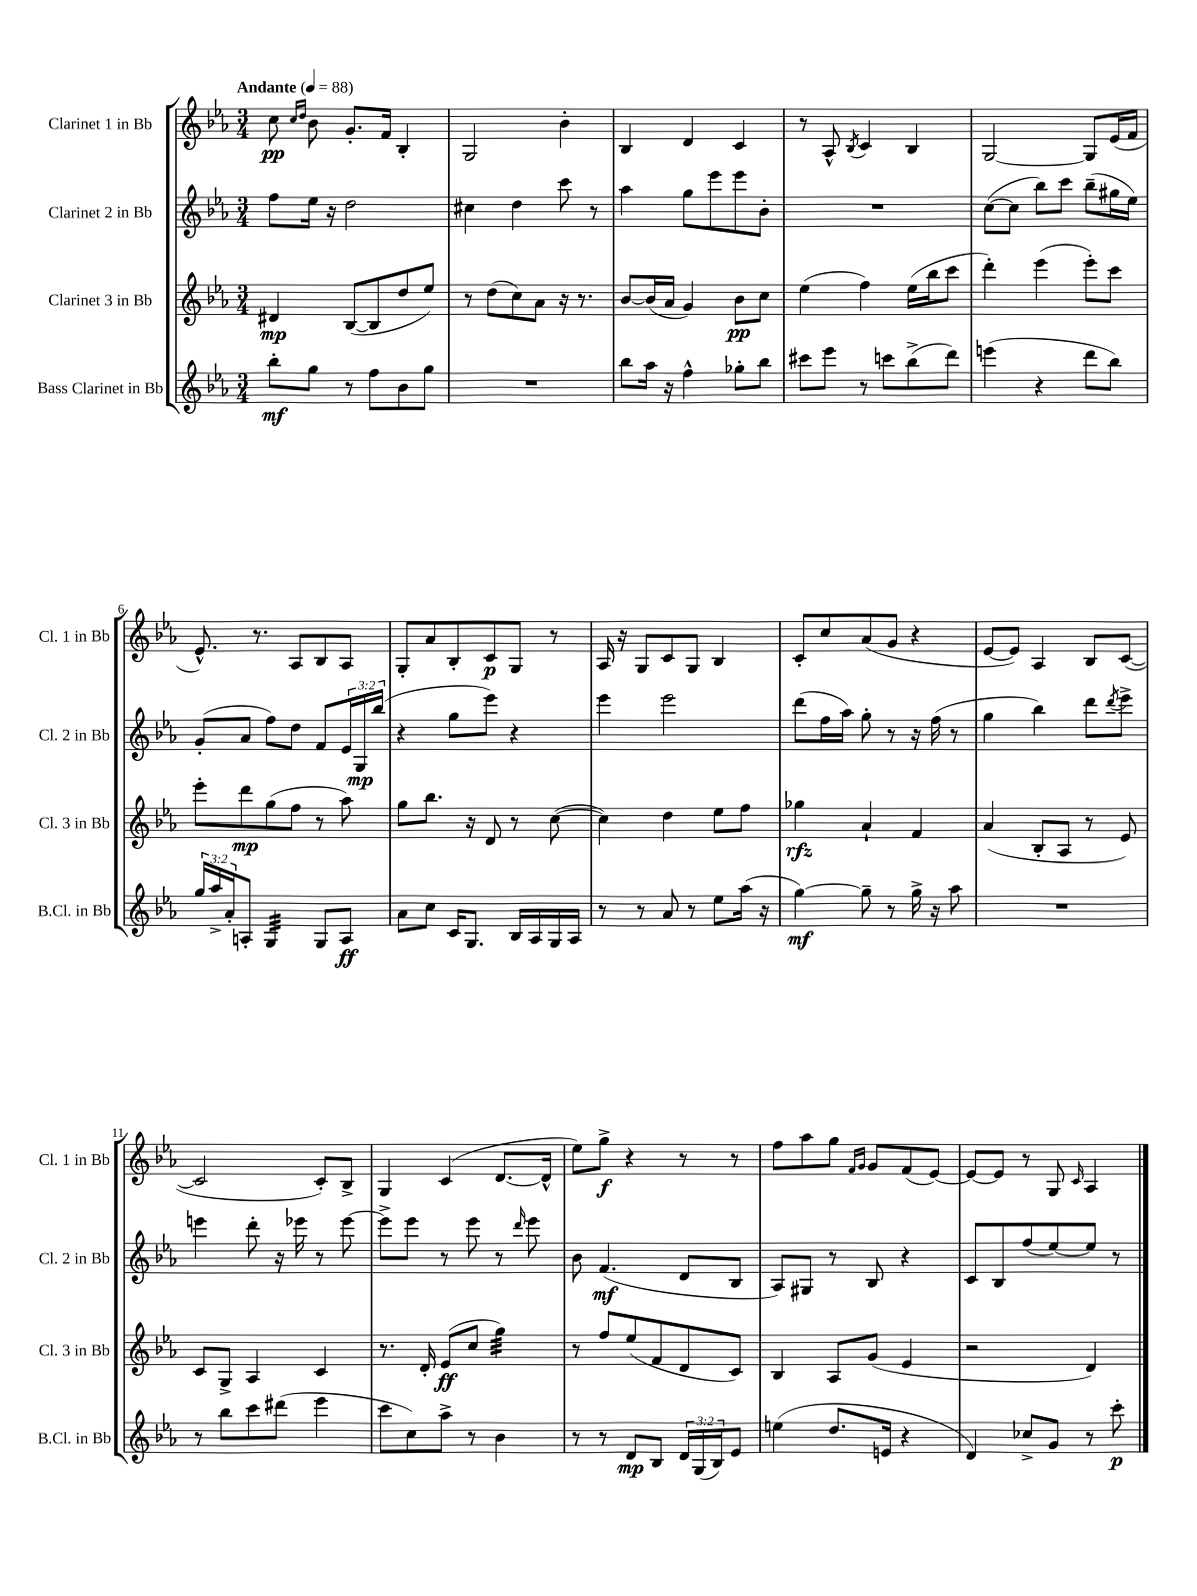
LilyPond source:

<<
\new StaffGroup <<
\new Staff = "s0" \with { instrumentName = "Clarinet 1 in Bb" shortInstrumentName = "Cl. 1 in Bb" } {
    \clef treble \key ees \major \numericTimeSignature \time 3/4 \tempo "Andante" 4 = 88
    c''8\pp \grace { c''16 d''16 } bes'8 g'8.-. f'16 bes4-. |
    g2 bes'4-. |
    bes4 d'4 c'4 |
    r8 aes8-^ \acciaccatura { bes8 } c'4 bes4 |
    g2~ g8 ees'16( f'16 |
    ees'8.-^) r8. aes8 bes8 aes8 |
    g8-. aes'8 bes8-. c'8\p g8 r8 |
    aes16 r16 g8 c'8 g8 bes4 |
    c'8-. c''8 aes'8( g'8 r4 |
    ees'8~ ees'8) aes4 bes8 c'8~( |
    c'2 c'8-.) bes8-> |
    g4 c'4( d'8.~ d'16-^ |
    ees''8) g''8->\f r4 r8 r8 |
    f''8 aes''8 g''8 \grace { f'16 g'16 } g'8 f'8( ees'8~) |
    ees'8~ ees'8 r8 g8 \grace { c'16 } aes4 \bar "|." |
}
\new Staff = "s1" \with { instrumentName = "Clarinet 2 in Bb" shortInstrumentName = "Cl. 2 in Bb" } {
    \clef treble \key ees \major \numericTimeSignature \time 3/4 \override Staff.TupletNumber.text = #tuplet-number::calc-fraction-text
    f''8 ees''16 r16 d''2 |
    cis''4 d''4 c'''8 r8 |
    aes''4 g''8 ees'''8 ees'''8 bes'8-. |
    R2. |
    c''8~( c''8 bes''8) c'''8 bes''8--( gis''16 ees''16) |
    g'8-.( aes'8 f''8) d''8 f'8 \tuplet 3/2 { ees'16 g16\mp bes''16( } |
    r4 g''8 ees'''8) r4 |
    ees'''4 ees'''2 |
    d'''8( f''16 aes''16) g''8-. r8 r16 f''16( r8 |
    g''4 bes''4) d'''8 \acciaccatura { d'''8 } ees'''8-> |
    e'''4 d'''8-. r16 ees'''16 r8 ees'''8~ |
    ees'''8-> ees'''8 r8 ees'''8 r8 \grace { d'''16 } ees'''8 |
    bes'8 f'4.\mf( d'8 bes8 |
    aes8) gis8 r8 bes8 r4 |
    c'8 bes8 f''8( ees''8~) ees''8 r8 \bar "|." |
}
\new Staff = "s2" \with { instrumentName = "Clarinet 3 in Bb" shortInstrumentName = "Cl. 3 in Bb" } {
    \clef treble \key ees \major \numericTimeSignature \time 3/4
    dis'4\mp bes8~( bes8 d''8 ees''8) |
    r8 d''8( c''8) aes'8 r16 r8. |
    bes'8~ bes'16( aes'16 g'4) bes'8\pp c''8 |
    ees''4( f''4) ees''16( bes''16 c'''8 |
    d'''4-.) ees'''4( ees'''8-.) c'''8 |
    ees'''8-. d'''8\mp g''8( f''8 r8 aes''8) |
    g''8 bes''8. r16 d'8 r8 c''8~( |
    c''4) d''4 ees''8 f''8 |
    ges''4\rfz aes'4-! f'4 |
    aes'4( bes8-. aes8 r8 ees'8) |
    c'8 g8-> aes4 c'4 |
    r8. d'16-. ees'8\ff( c''8 g''4:32) |
    r8 f''8 ees''8( f'8 d'8 c'8) |
    bes4 aes8 g'8( ees'4 |
    r2 d'4) \bar "|." |
}
\new Staff = "s3" \with { instrumentName = "Bass Clarinet in Bb" shortInstrumentName = "B.Cl. in Bb" } {
    \clef treble \key ees \major \numericTimeSignature \time 3/4 \override Staff.TupletNumber.text = #tuplet-number::calc-fraction-text
    bes''8-.\mf g''8 r8 f''8 bes'8 g''8 |
    R2. |
    bes''8 aes''16 r16 f''4-^ ges''8-. bes''8 |
    cis'''8 ees'''8 r8 c'''8 bes''8->( d'''8) |
    e'''4( r4 d'''8 bes''8) |
    \tuplet 3/2 { g''16 aes''16-> aes'16-. } a8-. g4:32 g8 a8\ff |
    aes'8 c''8 c'16 g8. bes16 aes16 g16 aes16 |
    r8 r8 aes'8 r8 ees''8 aes''16( r16 |
    g''4~\mf) g''8-- r8 g''16-> r16 aes''8 |
    R2. |
    r8 bes''8 c'''8 dis'''8( ees'''4 |
    c'''8 c''8) aes''8-> r8 bes'4 |
    r8 r8 d'8\mp bes8 \tuplet 3/2 { d'16 g16( bes16) } ees'8 |
    e''4( d''8. e'16 r4 |
    d'4) ces''8-> g'8 r8 c'''8-.\p \bar "|." |
}
>>
>>
